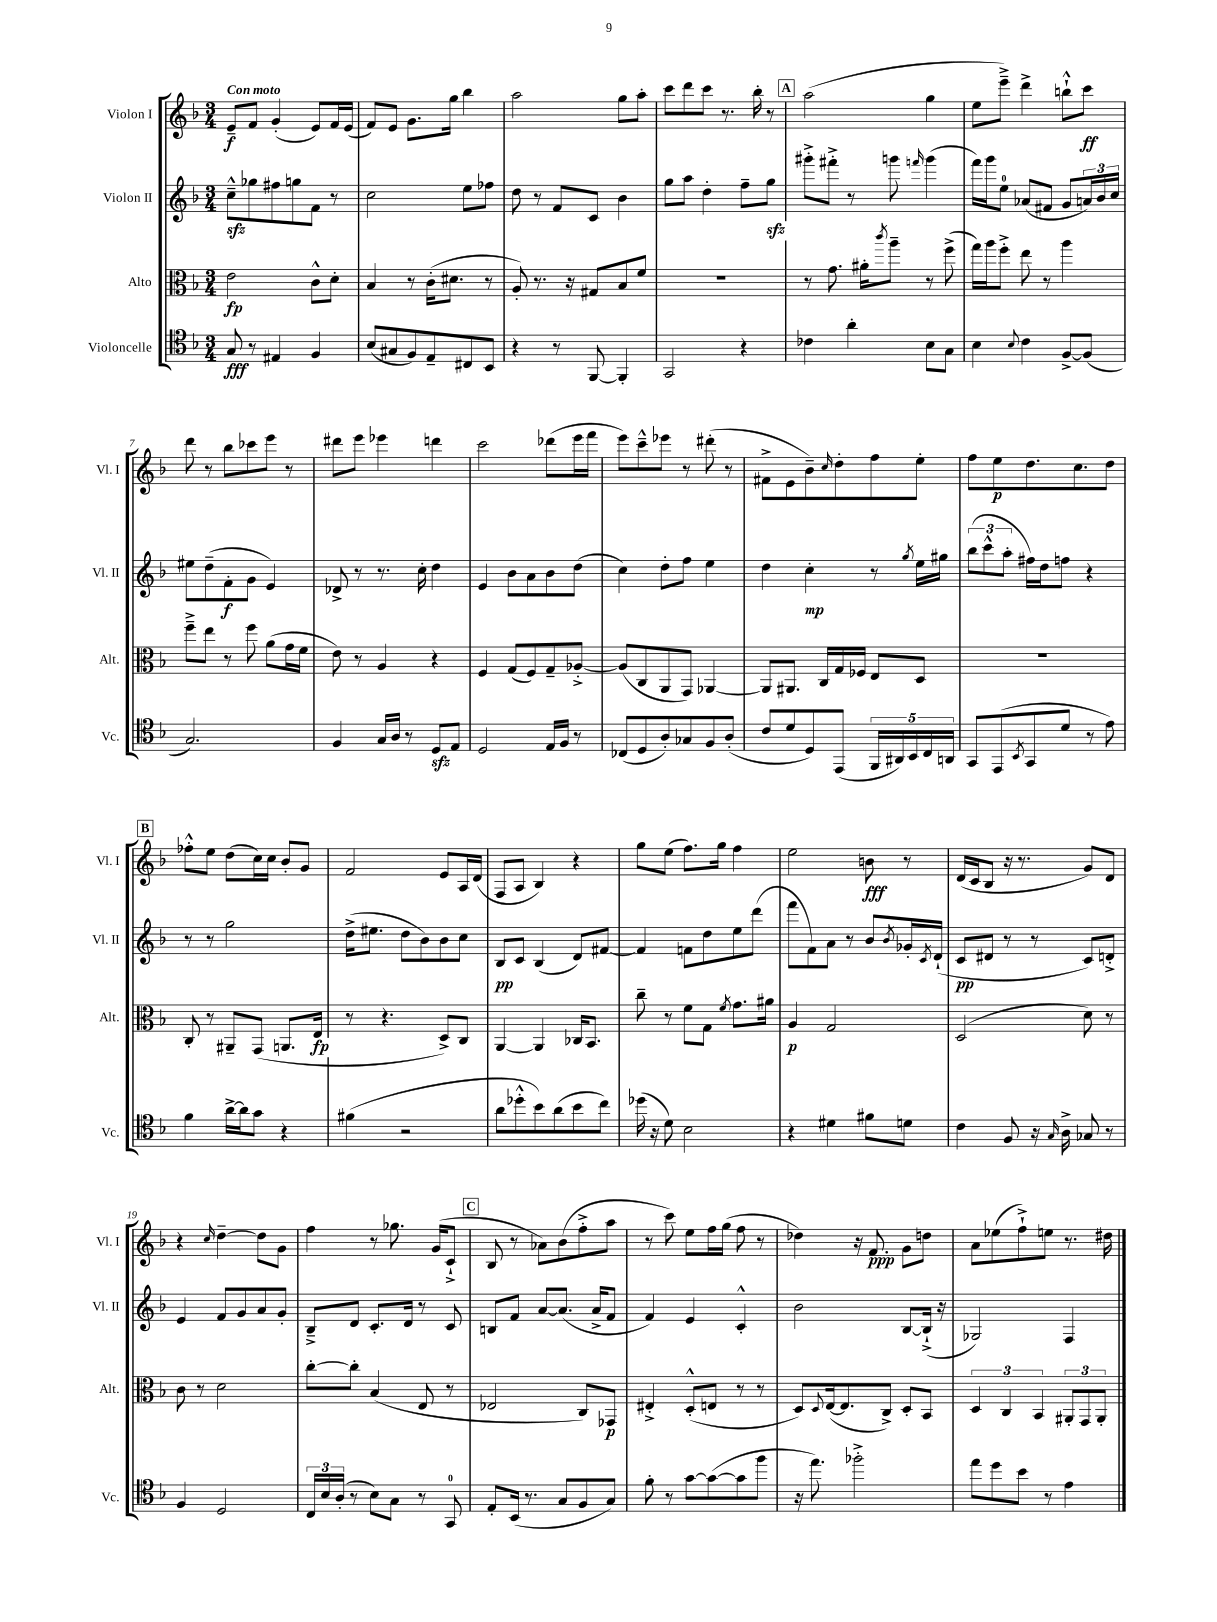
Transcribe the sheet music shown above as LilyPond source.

<<
\new StaffGroup <<
\new Staff = "s0" \with { instrumentName = "Violon I" shortInstrumentName = "Vl. I" } {
    \clef treble \key f \major \numericTimeSignature \time 3/4 \tempo "Con moto"
    e'8--\f f'8 g'4-.( e'8) f'16 e'16( |
    f'8) e'8 g'8. g''16 bes''4 |
    a''2 g''8 a''8-. |
    c'''8 d'''8 c'''8 r8. bes''16-. r8 |
    \mark \markup { \box "A" } a''2( g''4 |
    e''8 e'''8--->) d'''4-> b''8-!-^ c'''8\ff |
    d'''8 r8 bes''8 ces'''8 e'''8 r8 |
    dis'''8 e'''8 ees'''4 d'''4 |
    c'''2 des'''8( e'''16 f'''16 |
    e'''8) c'''8---^ ees'''8 r8 dis'''8-.( r8 |
    fis'8-> e'8 bes'8--) \grace { c''16 } d''8-. f''8 e''8-. |
    f''8 e''8\p d''8. c''8. d''8 |
    \mark \markup { \box "B" } fes''8-.-^ e''8 d''8( c''16) c''16 bes'8-. g'8 |
    f'2 e'8 a16 d'16( |
    f8 a8 bes4) r4 |
    g''8 e''8( f''8.) g''16 f''4 |
    e''2 b'8\fff r8 |
    d'16( c'16 bes8 r16 r8. g'8) d'8 |
    r4 \grace { c''16 } d''4~-- d''8 g'8 |
    f''4 r8 ges''8. g'16( c'8-!-> |
    \mark \markup { \box "C" } bes8 r8 aes'8) bes'8( f''8-.-> a''8 |
    r8 c'''8) e''8 f''16 g''16( f''8 r8 |
    des''4) r16 f'8.\ppp g'8 d''8 |
    a'8 ees''8( f''8-!->) e''8 r8. dis''16 \bar "|." |
}
\new Staff = "s1" \with { instrumentName = "Violon II" shortInstrumentName = "Vl. II" } {
    \clef treble \key f \major \numericTimeSignature \time 3/4
    c''8---^\sfz ges''8 fis''8 g''8 f'8 r8 |
    c''2 e''8 fes''8 |
    d''8 r8 f'8 c'8 bes'4 |
    g''8 a''8 d''4-. f''8-- g''8\sfz |
    \mark \markup { \box "A" } gis'''8-.-> fis'''8-.-> r8 g'''8 \grace { f'''16 } g'''4( |
    f'''16) g'''16 e''8-0 aes'8( fis'8 g'8 \tuplet 3/2 { a'16) bes'16 c''16 } |
    eis''8 d''8--( f'8-.\f g'8 e'4) |
    des'8-> r8 r8. c''16-. d''4 |
    e'4 bes'8 a'8 bes'8 d''8( |
    c''4) d''8-. f''8 e''4 |
    d''4 c''4-.\mp r8 \acciaccatura { g''8 } e''16 gis''16 |
    \tuplet 3/2 { bes''8( c'''8-^ a''8-. } fis''16) d''16 f''8 r4 |
    \mark \markup { \box "B" } r8 r8 g''2 |
    d''16->( eis''8. d''8 bes'8) bes'8 c''8 |
    bes8\pp c'8 bes4( d'8) fis'8~ |
    fis'4 f'8 d''8 e''8 d'''8( |
    f'''8 f'8) a'8 r8 bes'8 \acciaccatura { bes'8 } ges'16-. \acciaccatura { c'8 } d'16-!( |
    c'8\pp dis'8 r8 r8 c'8) d'8-.-> |
    e'4 f'8 g'8 a'8 g'8-. |
    bes8---> d'8 c'8.-. d'16 r8 c'8 |
    \mark \markup { \box "C" } b8 f'8 a'8~ a'8.( a'16-> f'8 |
    f'4) e'4 c'4-.-^ |
    bes'2 bes8~ bes16-!->( r16 |
    ges2) f4 \bar "|." |
}
\new Staff = "s2" \with { instrumentName = "Alto" shortInstrumentName = "Alt." } {
    \clef alto \key f \major \numericTimeSignature \time 3/4
    e'2\fp c'8-^ d'8-. |
    bes4 r8 c'16-.( dis'8. r8 |
    a8-.) r8. r16 gis8 bes8 f'8 |
    R2. |
    \mark \markup { \box "A" } r8 g'8. ais'16-. \acciaccatura { c'''8 } a''8-- r8 f''8->( |
    g''16) a''16 f''8-.-> e''8 r8 a''4 |
    f''8---> e''8 r8 f''8 a'8( g'16 f'16 |
    e'8) r8 a4 r4 |
    f4 g8( f8) g8-- aes8~-.-> |
    aes8( c8 a,8 g,8) aes,4~ |
    aes,8 ais,8. c16 g16 fes16 e8 d8 |
    R2. |
    \mark \markup { \box "B" } c8-. r8 ais,8-- g,8( a,8. e16\fp |
    r8 r4. d8->) c8 |
    a,4~ a,4 ces16 bes,8. |
    c''8-- r8 f'8 g8 \acciaccatura { f'8 } g'8. ais'16 |
    a4\p g2 |
    d2( d'8) r8 |
    c'8 r8 d'2 |
    c''8~-. c''8-. bes4( e8 r8 |
    \mark \markup { \box "C" } ees2 c8) ges,8\p |
    eis4-.-> d8-.-^( e8 r8 r8 |
    d8) \appoggiatura { d8 } e16~( e8. c8->) d8-. bes,8 |
    \tuplet 3/2 { d4 c4 bes,4 } \tuplet 3/2 { ais,8-. g,8 ais,8-. } \bar "|." |
}
\new Staff = "s3" \with { instrumentName = "Violoncelle" shortInstrumentName = "Vc." } {
    \clef tenor \key f \major \numericTimeSignature \time 3/4
    g8\fff r8 eis4 f4 |
    bes8( gis8 f8) e8-- cis8 bes,8 |
    r4 r8 f,8~ f,4-. |
    g,2 r4 |
    \mark \markup { \box "A" } ces'4 a'4-. bes8 g8 |
    bes4 \appoggiatura { bes8 } c'4 f8~-> f8( |
    g2.) |
    f4 g16 a16 r8 d8\sfz e8 |
    d2 e16 f16 r8 |
    ces8( d8 a8-.) ges8 f8 a8-.( |
    c'8 d'8 d8) e,8( \tuplet 5/4 { f,16 ais,16) bes,16 c16 a,16 } |
    g,8 e,8( \acciaccatura { bes,8 } g,8 d'8 r8 e'8) |
    \mark \markup { \box "B" } f'4 a'16~-> a'16 g'8 r4 |
    fis'4( r2 |
    a'8 des''8-.-^ bes'8) a'8( bes'8 c''8) |
    des''16( r16 d'8) bes2 |
    r4 dis'4 fis'8 d'8 |
    c'4 f8 r16 \grace { g16 } a16-> ges8 r8 |
    f4 d2 |
    \tuplet 3/2 { c16 bes16 a16-.( } r8 bes8) g8 r8 g,8-0 |
    \mark \markup { \box "C" } e8-. bes,16( r8. g8 f8 g8) |
    f'8-. r8 g'8~ g'8~( g'8 f''8 |
    r16 e''8.) fes''2-.-> |
    e''8 d''8 bes'8 r8 e'4 \bar "|." |
}
>>
>>
